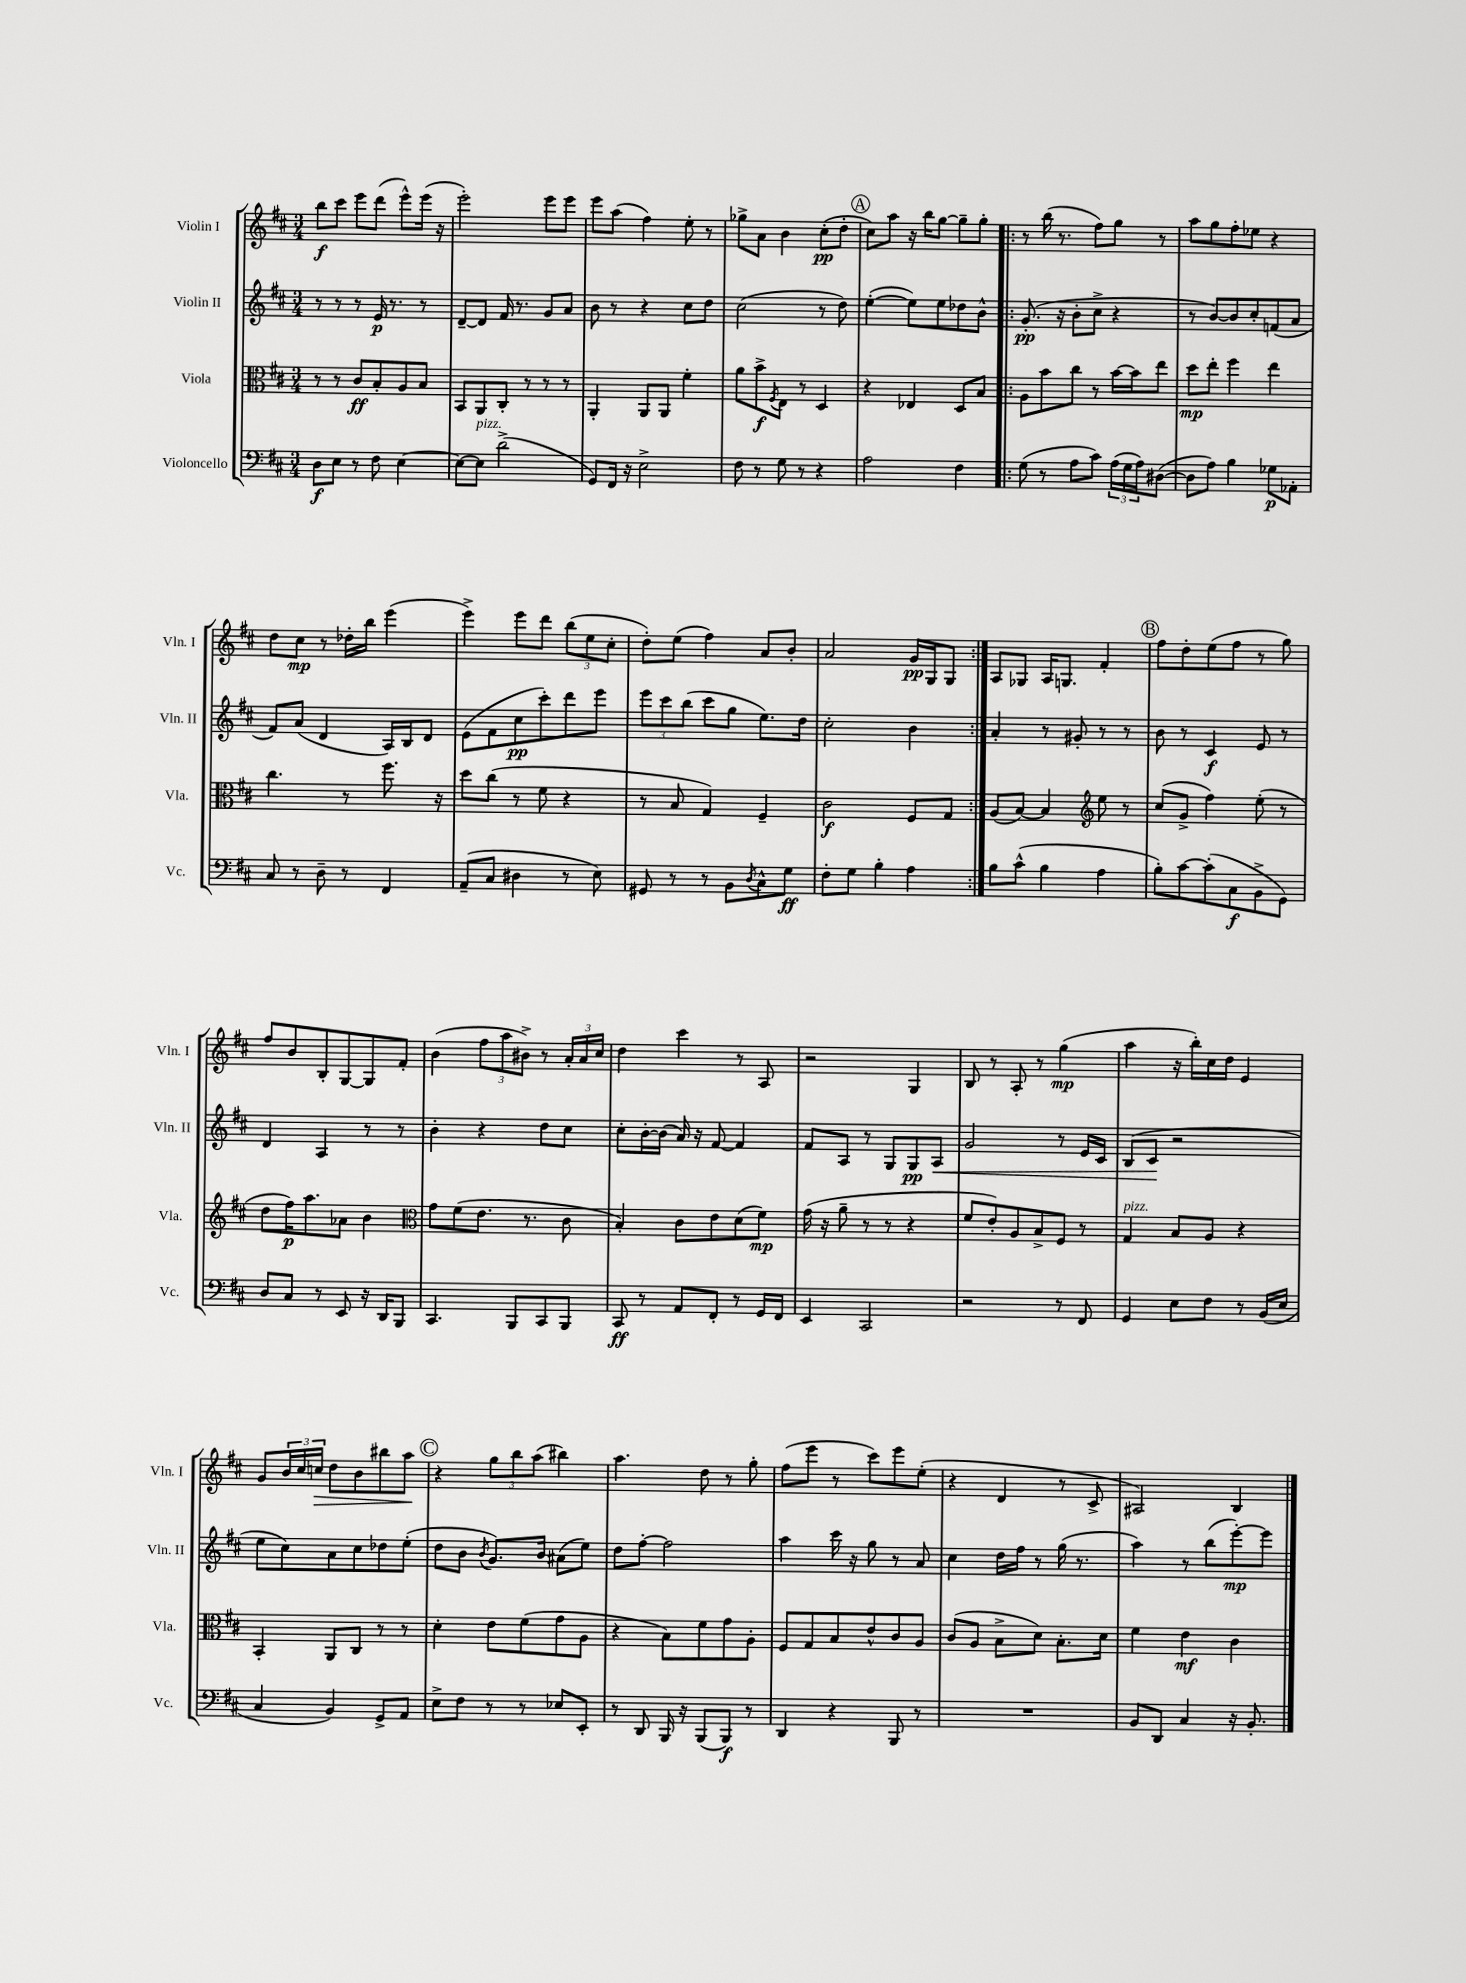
<<
\new StaffGroup <<
\new Staff = "s0" \with { instrumentName = "Violin I" shortInstrumentName = "Vln. I" } {
    \clef treble \key d \major \numericTimeSignature \time 3/4
    b''8\f cis'''8 e'''8 d'''8( e'''8-^) e'''16( r16 |
    e'''2-.) e'''8 e'''8 |
    e'''8 a''8( fis''4) e''8-. r8 |
    ges''8-> a'8 b'4 cis''8-.\pp( d''8-. |
    \mark \markup { \circle "A" } cis''8) a''8 r16 b''16 g''8~ g''8-- g''8-. |
    \repeat volta 2 { r8 b''16( r8. fis''8) g''8 r8 |
    a''8 g''8 fis''8-. ees''8 r4 |
    d''8 cis''8\mp r8 des''16-. b''16 e'''4( |
    e'''4->) e'''8 d'''8 \tuplet 3/2 { b''8( e''8 cis''8-. } |
    d''8-.) e''8( fis''4) a'8 b'8-. |
    a'2 g'16\pp g16 g8 | }
    a8 ges8 a16 g8. fis'4-. |
    \mark \markup { \circle "B" } fis''8 d''8-. e''8( fis''8 r8 g''8) |
    fis''8 b'8 b8-. g8~ g8 fis'8-. |
    b'4( \tuplet 3/2 { fis''8 a''8 bis'8->) } r8 \tuplet 3/2 { a'16-. a'16 cis''16 } |
    d''4 cis'''4 r8 a8 |
    r2 g4 |
    b8 r8 a8-. r8 g''4\mp( |
    a''4 r16 b''16-.) cis''16 d''16 e'4 |
    g'8 \tuplet 3/2 { b'16 cis''16 c''16\> } d''8 b'8 bis''8 a''8\! |
    \mark \markup { \circle "C" } r4 \tuplet 3/2 { g''8 b''8 a''8( } bis''4) |
    a''4. d''8 r8 g''8-. |
    fis''8( e'''8 r8 cis'''8) e'''8 e''8-.( |
    r4 d'4 r8 cis'8-> |
    ais2) b4 \bar "|." |
}
\new Staff = "s1" \with { instrumentName = "Violin II" shortInstrumentName = "Vln. II" } {
    \clef treble \key d \major \numericTimeSignature \time 3/4
    r8 r8 r8 e'16\p r8. r8 |
    d'8~-- d'8 fis'16 r8. g'8 a'8 |
    b'8 r8 r4 cis''8 d''8 |
    cis''2( r8 d''8) |
    \mark \markup { \circle "A" } e''4~-.( e''8) e''8 des''8 b'8-^ |
    \repeat volta 2 { g'8.-.\pp( r16 b'8-. cis''8-> r4 |
    r8 b'8~) b'8 cis''8-. f'8( a'8 |
    fis'8) a'8( d'4 a16) b16 d'8 |
    e'8( fis'8 cis''8\pp cis'''8-.) d'''8 e'''8 |
    \tuplet 3/2 { e'''8 cis'''8 b''8( } cis'''8 g''8 e''8.) d''16 |
    cis''2-. b'4 | }
    a'4-. r8 gis'8-. r8 r8 |
    \mark \markup { \circle "B" } b'8 r8 cis'4\f e'8 r8 |
    d'4 a4 r8 r8 |
    b'4-. r4 d''8 cis''8 |
    cis''8-. b'16~-. b'16( a'16) r16 fis'8~ fis'4 |
    fis'8 a8 r8 g8 g8\pp a8\< |
    g'2 r8 e'16 cis'16 |
    b8( cis'8\! r2 |
    e''8 cis''8) a'8 cis''8 des''8 e''8-.( |
    \mark \markup { \circle "C" } d''8 b'8 \acciaccatura { b'8 } g'8.) b'16 ais'8( e''8) |
    d''8 fis''8~-. fis''2 |
    a''4 cis'''16 r16 g''8 r8 a'8 |
    cis''4 d''16 fis''16 r8 g''16( r8. |
    a''4) r8 b''8( e'''8~-.\mp) e'''8 \bar "|." |
}
\new Staff = "s2" \with { instrumentName = "Viola" shortInstrumentName = "Vla." } {
    \clef alto \key d \major \numericTimeSignature \time 3/4
    r8 r8 cis'8\ff b8-. a8 b8 |
    b,8 a,8 cis8-. r8 r8 r8 |
    a,4-. a,8 a,8 fis'4-. |
    a'8 b'8->\f \acciaccatura { fis8 } e8 r8 d4 |
    \mark \markup { \circle "A" } r4 ees4 d8 b8 |
    \repeat volta 2 { a8 b'8 cis''8 r8 b'16~ b'16 e''8 |
    d''8\mp e''8-. fis''4 e''4 |
    cis''4. r8 fis''8. r16 |
    d''8 cis''8( r8 fis'8 r4 |
    r8 b8 g4) fis4-- |
    cis'2\f fis8 g8 | }
    a8( b8~) b4 \clef treble e''8 r8 |
    \mark \markup { \circle "B" } cis''8( g'8-> fis''4) e''8-.( r8 |
    d''8 fis''16\p) a''8. aes'8 b'4 |
    \clef alto g'8 fis'8( e'8. r8. cis'8 |
    b4-.) cis'8 e'8 d'8( fis'8\mp) |
    g'16( r16 a'8-- r8 r8 r4 |
    fis'8 e'8-.) a8 b8-> fis8 r8 |
    g4^\markup { \italic "pizz." } b8 a8 r4 |
    b,4-. a,8 cis8 r8 r8 |
    \mark \markup { \circle "C" } d'4-. e'8 fis'8( g'8 a8 |
    r4 b8) fis'8 g'8 a8-. |
    fis8 g8 b8 e'8-^ cis'8 a8 |
    cis'8( a8 b8-> d'8) b8.-. d'16 |
    fis'4 e'4\mf cis'4 \bar "|." |
}
\new Staff = "s3" \with { instrumentName = "Violoncello" shortInstrumentName = "Vc." } {
    \clef bass \key d \major \numericTimeSignature \time 3/4
    d8\f e8 r8 fis8 e4~ |
    e8~ e8^\markup { \italic "pizz." } d'2->( |
    g,8) fis,16 r16 e2-> |
    fis8 r8 g8 r8 r4 |
    \mark \markup { \circle "A" } a2 fis4 |
    \repeat volta 2 { g8( r8 a8 cis'8) \tuplet 3/2 { a16( g16 a16) } dis8~( |
    dis8 a8) b4 ges8\p aes,8-. |
    cis8 r8 d8-- r8 fis,4 |
    a,8--( cis8 dis4 r8 e8) |
    gis,8 r8 r8 b,8 \acciaccatura { d8 } cis8-^ g8\ff |
    fis8-. g8 b4-. a4 | }
    b8 cis'8-^( b4 a4 |
    \mark \markup { \circle "B" } b8-.) cis'8~ cis'8-.( cis8\f b,8-> g,8) |
    d8 cis8 r8 e,8 r16 d,16 b,,8 |
    cis,4. b,,8 cis,8 b,,8 |
    cis,8\ff r8 a,8 fis,8-. r8 g,16 fis,16 |
    e,4 cis,2 |
    r2 r8 fis,8 |
    g,4 e8 fis8 r8 b,16( e16 |
    cis4 b,4) g,8-> a,8 |
    \mark \markup { \circle "C" } e8-> fis8 r8 r8 ees8 e,8-. |
    r8 d,8 b,,16 r16 b,,8( b,,8\f) r8 |
    d,4 r4 b,,8 r8 |
    R2. |
    b,8 d,8 cis4 r16 b,8.-. \bar "|." |
}
>>
>>
\layout { \context { \Score \remove "Bar_number_engraver" } }
